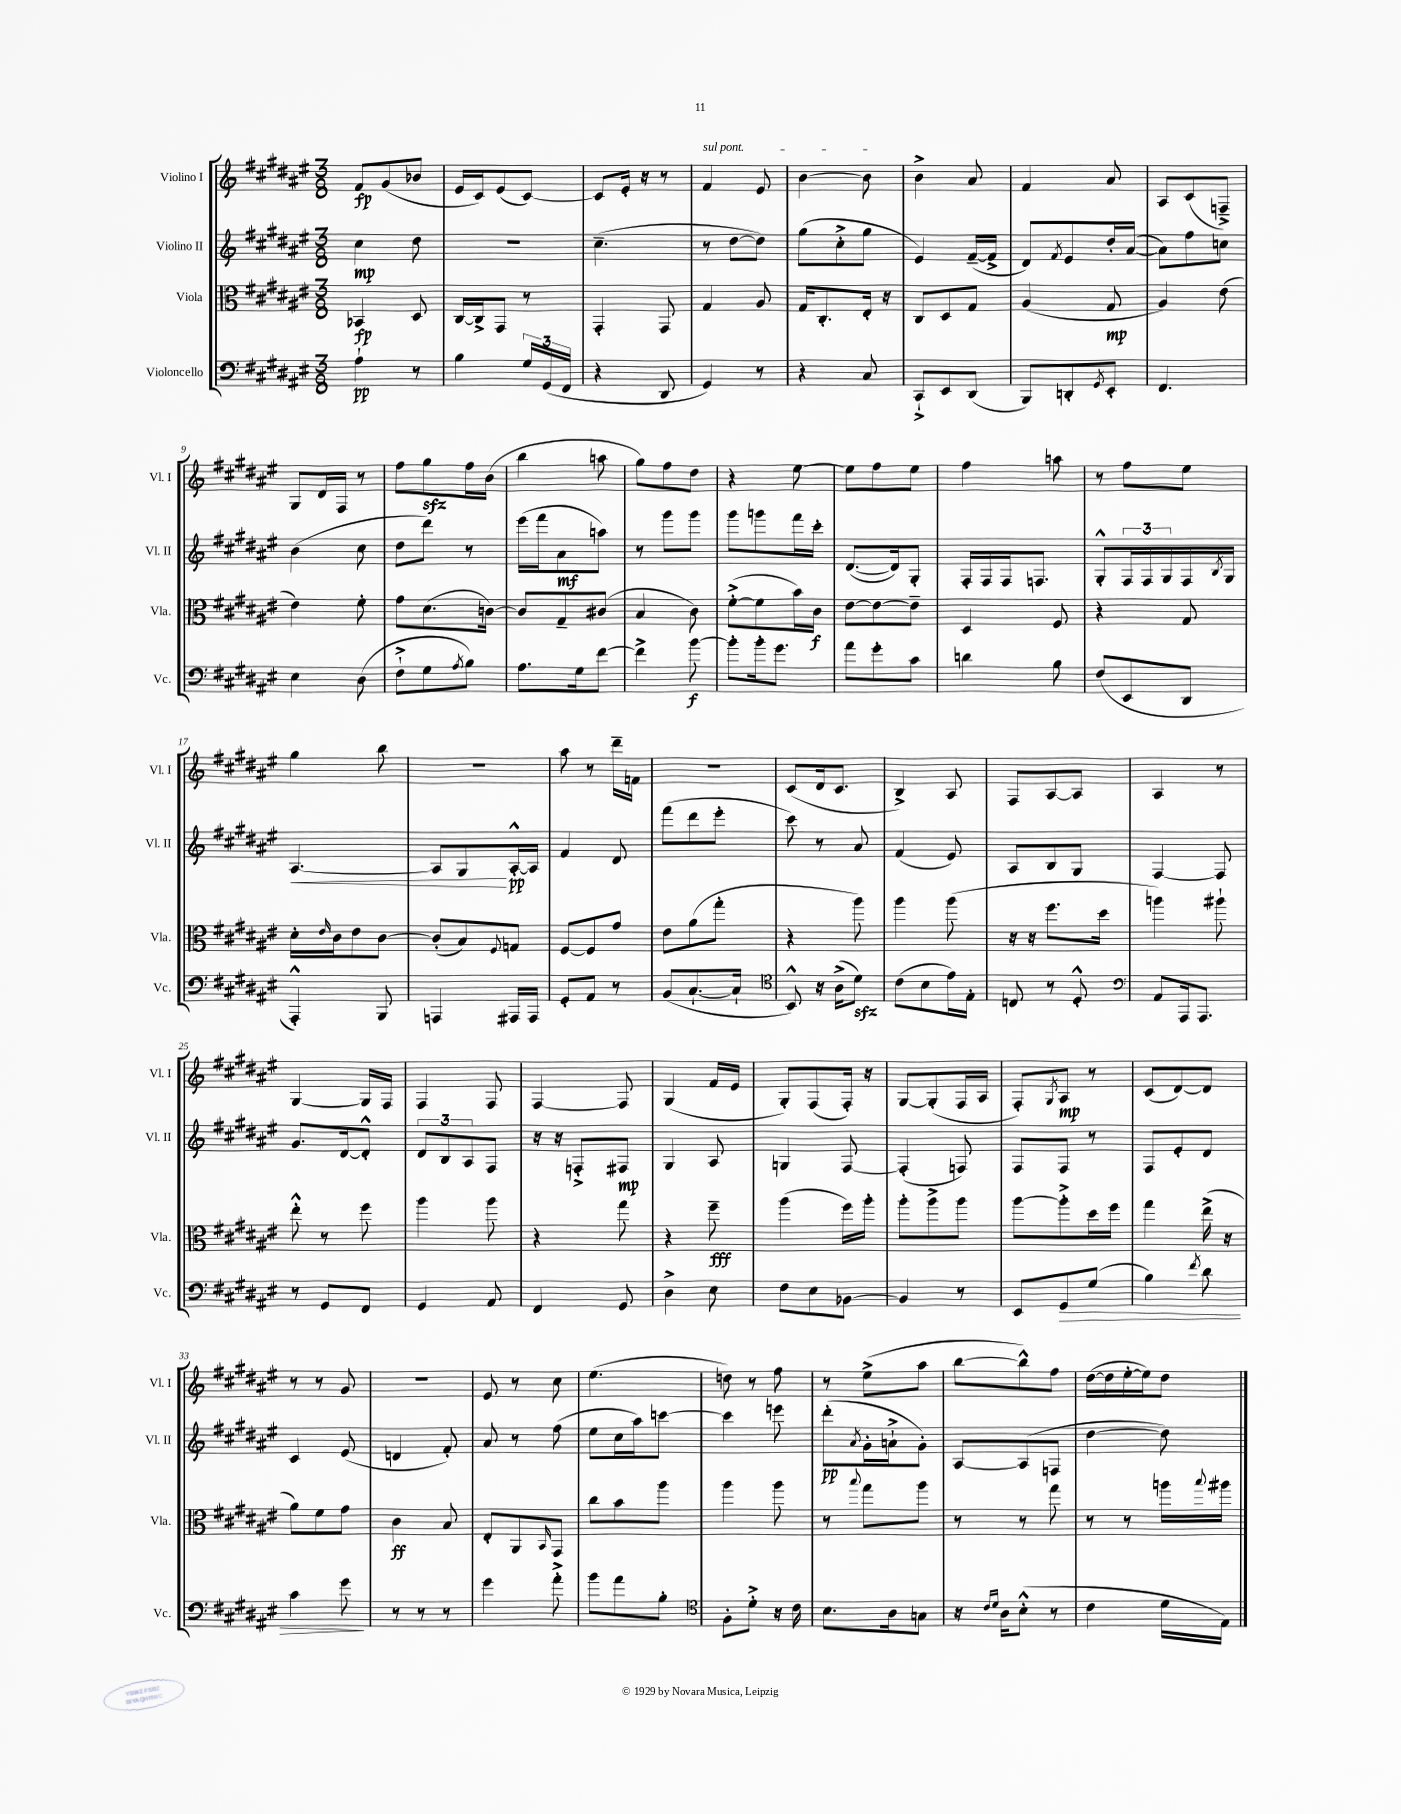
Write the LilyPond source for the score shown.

<<
\new StaffGroup <<
\new Staff = "s0" \with { instrumentName = "Violino I" shortInstrumentName = "Vl. I" } {
    \clef treble \key fis \major \numericTimeSignature \time 3/8
    fis'8\fp gis'8( bes'8 |
    eis'16 cis'16) eis'8( cis'8~) |
    cis'8 eis'16-. r16 r8 |
    \once \override TextSpanner.bound-details.left.text = \markup { \italic "sul pont." } fis'4\startTextSpan eis'8 |
    b'4~ b'8\stopTextSpan |
    b'4-> ais'8 |
    fis'4 ais'8 |
    ais8 cis'8( f8--->) |
    gis8 dis'16 fis16 r8 |
    fis''8 gis''8\sfz fis''16 b'16( |
    b''4 a''8 |
    gis''8) fis''8 dis''8 |
    r4 eis''8~ |
    eis''8 fis''8 eis''8 |
    fis''4 a''8 |
    r8 fis''8 eis''8 |
    gis''4 b''8 |
    R4. |
    ais''8 r8 dis'''16-- f'16 |
    R4. |
    cis'8( dis'16 cis'8. |
    b4->) ais8 |
    fis8 ais8~ ais8 |
    ais4 r8 |
    gis4~ gis16 fis16 |
    fis4 fis8 |
    fis4~ fis8 |
    gis4( fis'16 eis'16 |
    gis8-.) fis8( fis16-.) r16 |
    gis8~ gis8-.( fis16 ais16 |
    fis8-.) \acciaccatura { gis8 } ais8\mp r8 |
    cis'8( dis'8~) dis'8 |
    r8 r8 gis'8 |
    R4. |
    eis'8 r8 cis''8 |
    eis''4.( |
    d''8) r8 fis''8 |
    r8 eis''8->( ais''8 |
    b''8~ b''8-^) fis''8 |
    dis''16~( dis''16 eis''16~-. eis''16) dis''8 \bar "|." |
}
\new Staff = "s1" \with { instrumentName = "Violino II" shortInstrumentName = "Vl. II" } {
    \clef treble \key fis \major \numericTimeSignature \time 3/8
    cis''4\mp dis''8 |
    r4. |
    cis''4.--( |
    r8 dis''8~ dis''8) |
    gis''8( cis''8-.-> gis''8 |
    eis'4) fis'16~--( fis'16-> |
    dis'8) \acciaccatura { fis'8 } eis'8 dis''16-. ais'16~( |
    ais'8) fis''8 c''8 |
    b'4( cis''8 |
    dis''8 dis'''8) r8 |
    eis'''16( fis'''16 ais'8\mf a''8) |
    r8 gis'''8 gis'''8 |
    gis'''8 g'''8 fis'''16 cis'''16-. |
    dis'8.~( dis'16) gis8-. |
    fis16-. fis16 fis16 f8. |
    gis8-.-^ \tuplet 3/2 { fis16 fis16 gis16 } fis16 \acciaccatura { b8 } gis16 |
    ais4.~\< |
    ais8 gis8\! ais16~-.-^\pp ais16 |
    fis'4 dis'8 |
    fis'''8( dis'''8 eis'''8-. |
    cis'''8) r8 ais'8 |
    fis'4( eis'8) |
    ais8 b8 gis8 |
    fis4~ fis8 |
    gis'8. dis'16~ dis'8-.-^ |
    \tuplet 3/2 { dis'8 b8 ais8 } fis8 |
    r16 r16 f8-.-> fis8\mp |
    gis4 ais8 |
    g4 fis8~ |
    fis4-.( f8) |
    fis8 fis8 r8 |
    fis8 eis'8-. dis'8 |
    cis'4 eis'8( |
    d'4 fis'8-.) |
    ais'8 r8 fis''8( |
    eis''8 cis''16 ais''16) c'''8~ |
    c'''4 e'''8 |
    dis'''8-.\pp( \acciaccatura { ais'8 } gis'16-. a'16-!-> gis'8-.) |
    ais8~ ais8( f8 |
    dis''4~ dis''8) \bar "|." |
}
\new Staff = "s2" \with { instrumentName = "Viola" shortInstrumentName = "Vla." } {
    \clef alto \key fis \major \numericTimeSignature \time 3/8
    bes,4\fp dis8 |
    cis16~ cis16-> gis,8 r8 |
    gis,4-. gis,8 |
    gis4 ais8 |
    gis16 cis8.-. eis16-. r16 |
    cis8 dis8 gis8 |
    ais4( gis8\mp |
    ais4) eis'8( |
    eis'4) fis'8-. |
    gis'8 dis'8.( c'16~) |
    c'8 gis8-- cis'8( |
    b4 cis'8) |
    fis'8~-.->( fis'8 b'16) cis'16\f |
    eis'8~ eis'8~ eis'8-- |
    dis4 fis8 |
    r4 gis8 |
    dis'16-. \grace { eis'16 } cis'16 eis'8 cis'8~ |
    cis'8-.( b8) \appoggiatura { fis8 } g8 |
    fis8~ fis8 gis'8 |
    eis'8 ais'8( gis''8-. |
    r4 ais''8) |
    ais''4 ais''8( |
    r16 r16 fis''8. dis''16 |
    a''4) ais''8-! |
    eis''8-.-^ r8 fis''8 |
    ais''4 ais''8 |
    r4 gis''8 |
    r4 fis''8--\fff |
    ais''4( fis''16) ais''16-. |
    ais''8-. ais''8-> ais''8 |
    ais''8~ ais''8-.-> dis''16 fis''16 |
    gis''4 eis''16->( r16 |
    ais'8) fis'8 gis'8 |
    cis'4\ff b8 |
    eis8-. ais,8 \grace { b,16 } gis,8 |
    cis''8 b'8 ais''8 |
    ais''4 ais''8 |
    r8 \appoggiatura { b''8 } gis''8 ais''8 |
    r8 r8 gis''8 |
    r8 r8 a''16 \appoggiatura { b''8 } ais''16 \bar "|." |
}
\new Staff = "s3" \with { instrumentName = "Violoncello" shortInstrumentName = "Vc." } {
    \clef bass \key fis \major \numericTimeSignature \time 3/8
    ais4-!\pp r8 |
    b4 \tuplet 3/2 { gis16 gis,16( fis,16 } |
    r4 dis,8 |
    gis,4) r8 |
    r4 cis8 |
    cis,8-!-> eis,8 dis,8( |
    b,,8) d,8-. \acciaccatura { gis,8 } eis,8-. |
    fis,4. |
    eis4 dis8( |
    fis8-!-> gis8 \acciaccatura { ais8 } b8) |
    ais8. gis16 fis'8~ |
    fis'4-> b'8~\f |
    b'8-. b'16-. gis'8. |
    ais'8 gis'8-. cis'8 |
    d'4 b8 |
    fis8( eis,8 dis,8 |
    ais,,4-.-^) b,,8 |
    a,,4 ais,,16 ais,,16 |
    gis,8-. ais,8 r8 |
    b,8( cis8.~-! cis16-! |
    \clef tenor b,8-^) r16 ais16->( dis'8\sfz) |
    cis'8( b8 eis'16) eis16-. |
    c8 r8 dis8-.-^ |
    \clef bass ais,8 ais,,16 ais,,8. |
    r8 gis,8 fis,8 |
    gis,4 ais,8 |
    fis,4 gis,8 |
    dis4-> eis8 |
    fis8 eis8 bes,8~ |
    bes,4 r8 |
    eis,8 gis,8\> gis8( |
    b4) \acciaccatura { fis'8 } dis'8 |
    cis'4 gis'8\! |
    r8 r8 r8 |
    gis'4 ais'8-.-> |
    b'8 ais'8 b8-. |
    \clef tenor fis8-. dis'8-.-> r16 cis'16 |
    b8. ais16 g8 |
    r16 \grace { cis'16 dis'16 } ais16 b8-.-^( r8 |
    cis'4 dis'16 eis16) \bar "|." |
}
>>
>>
